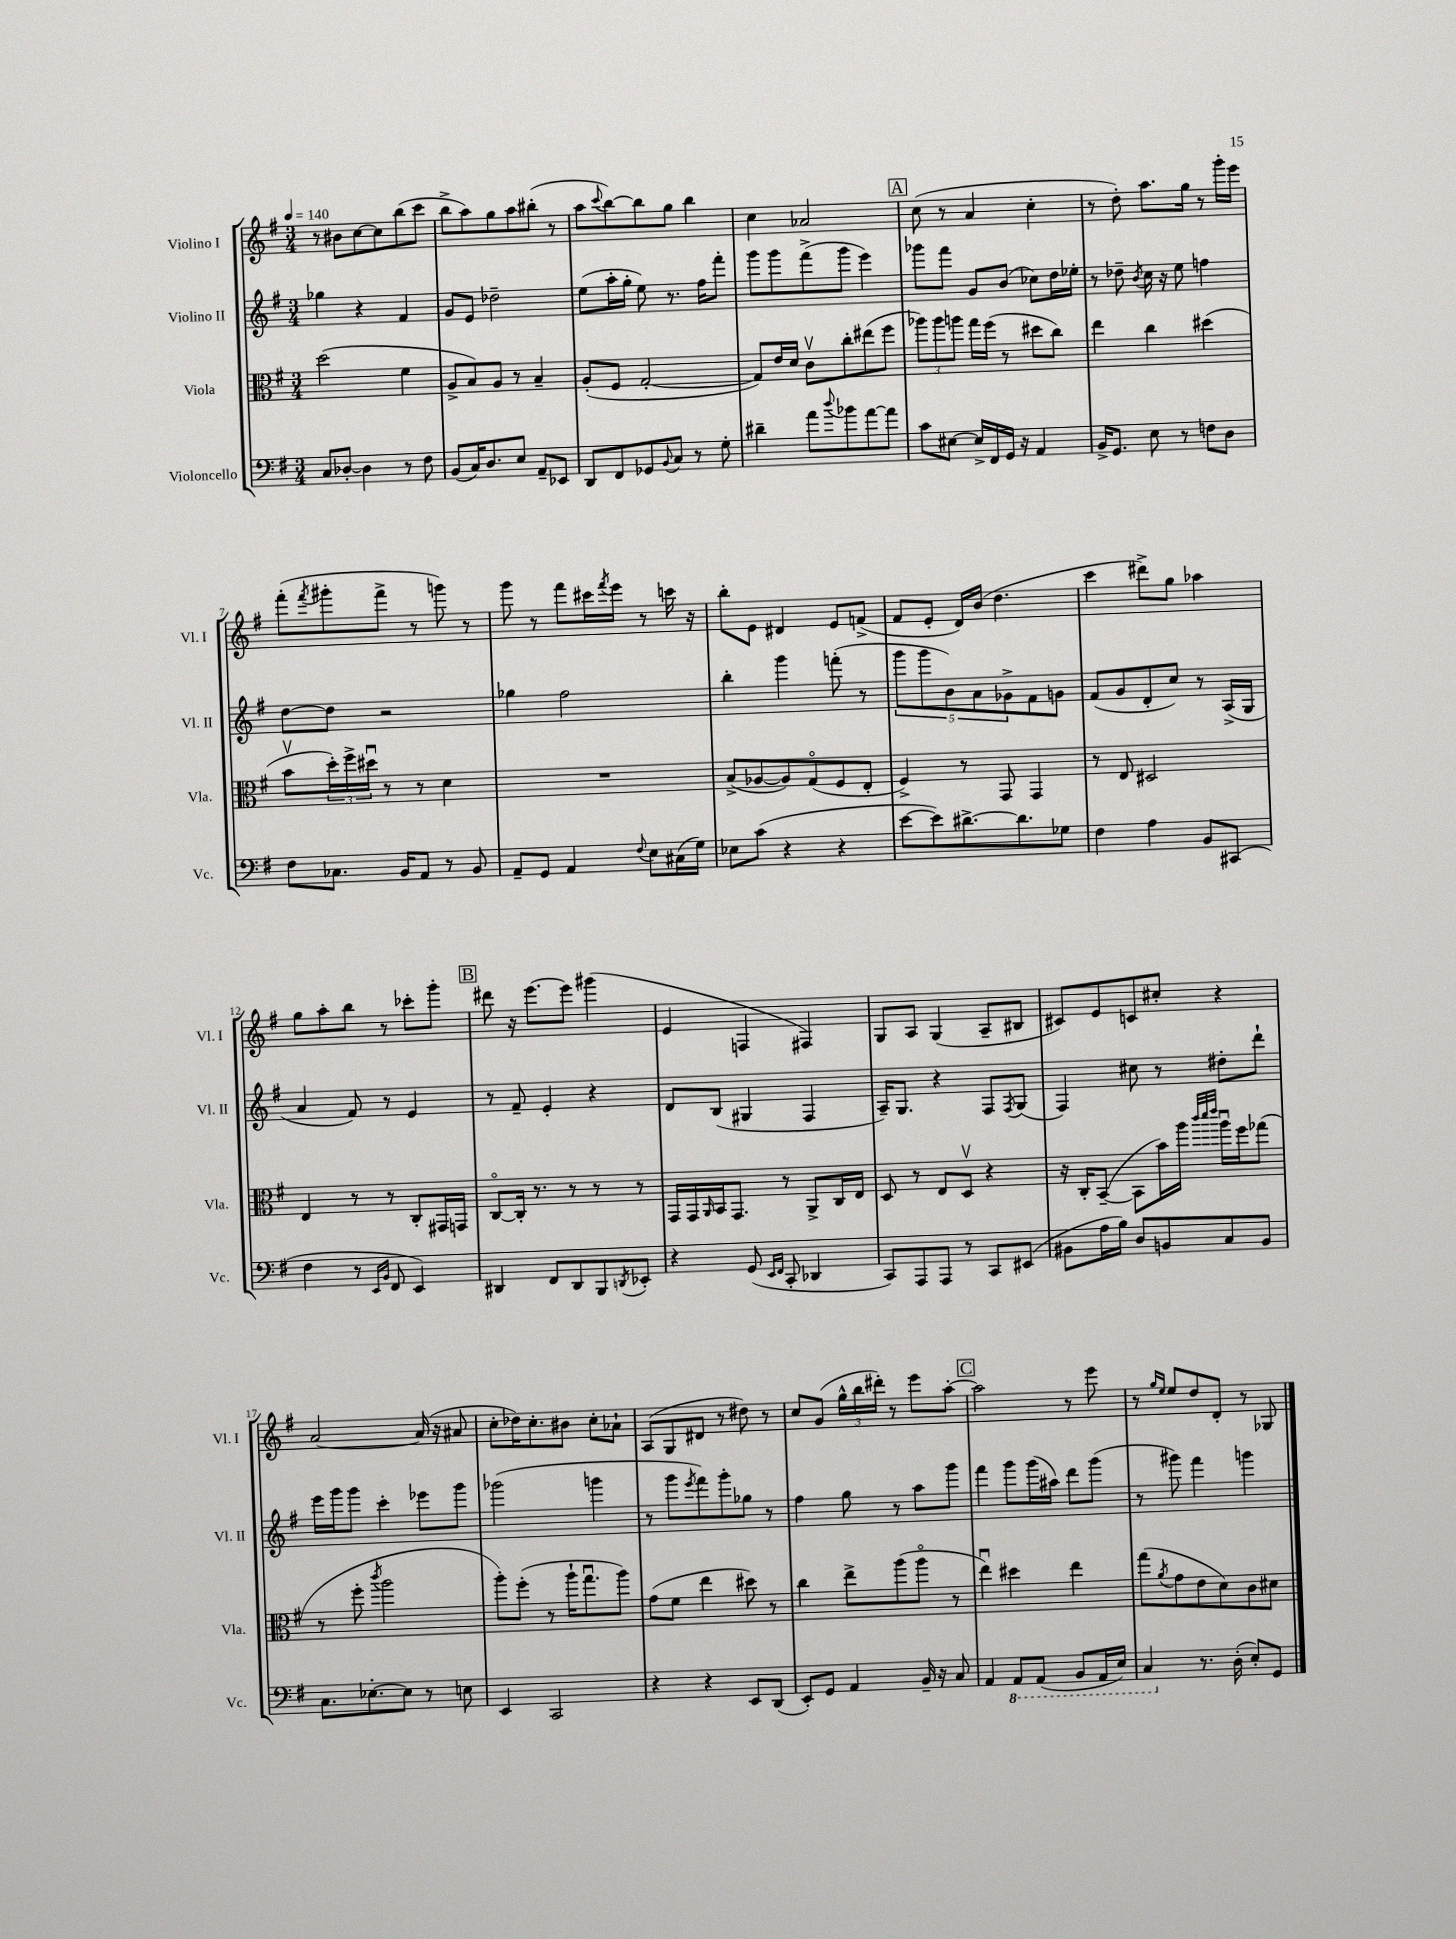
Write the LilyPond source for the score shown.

<<
\new StaffGroup <<
\new Staff = "s0" \with { instrumentName = "Violino I" shortInstrumentName = "Vl. I" } {
    \clef treble \key g \major \numericTimeSignature \time 3/4 \tempo 4 = 140
    r8 bis'8 c''8~ c''8 b''8( c'''8 |
    b''8-> a''8) g''8 a''8 bis''8-.( r8 |
    a''8 \appoggiatura { c'''8 } b''8~) b''8 g''8 b''4 |
    c''4 aes'2 |
    \mark \markup { \box "A" } c''8( r8 a'4 c''4-. |
    r8 d''8-.) a''8. g''16 r8 g'''16-. e'''16 |
    fis'''8-.( \acciaccatura { fis'''8 } gis'''8-. fis'''8-> r8 g'''8) r8 |
    g'''8 r8 fis'''8 cis'''16 \acciaccatura { fis'''8 } e'''16 r8 c'''16 r16 |
    b''8-. e'8 dis'4 e'8 f'8->( |
    fis'8 e'8-. d'16) b'16( d''4. |
    c'''4 dis'''8->) g''8 aes''4 |
    g''8 a''8-. b''8 r8 ces'''8-. g'''8-. |
    \mark \markup { \box "B" } dis'''8 r16 e'''8.~ e'''8 gis'''4( |
    e'4 f4 fis4) |
    g8 a8 g4( a8-- bis8 |
    cis'8) e'8 c'8 cis''8-. r4 |
    a'2~ a'16( r16 ais'8 |
    c''8-. des''16) c''8.-. bis'8 c''8-. aes'8-! |
    a8( g8 dis'8 r8 dis''8) r8 |
    c''8 g'8( \tuplet 3/2 { g''16-^ b''16 dis'''16-.) } r8 e'''8 a''8~-. |
    \mark \markup { \box "C" } a''2 r8 e'''8 |
    r8 \grace { g''16 e''16 } e''8 d''8 d'8-. r8 ges8 \bar "|." |
}
\new Staff = "s1" \with { instrumentName = "Violino II" shortInstrumentName = "Vl. II" } {
    \clef treble \key g \major \numericTimeSignature \time 3/4
    ges''4 r4 fis'4 |
    g'8 e'8 des''2-- |
    e''8( a''16-. g''16-. e''8) r8. fis''16 fis'''8-. |
    g'''8 g'''8 fis'''8->( g'''8 e'''4) |
    \mark \markup { \box "A" } ges'''8 fis'''8 g'8 b'8( ces''8) d''16 ees''16-. |
    r8 des''8-- \acciaccatura { b'8 } c''16 r16 e''8 f''4 |
    d''8~ d''8 r2 |
    ges''4 fis''2 |
    b''4-. g'''4 f'''8-.( r8 |
    \tuplet 5/4 { g'''8 g'''8 b'8) a'8 ges'8-> } fis'8 g'8 |
    fis'8( g'8 d'8-. c''8) r8 a16->( g16 |
    a'4 fis'8) r8 e'4 |
    \mark \markup { \box "B" } r8 fis'8-- e'4-. r4 |
    d'8 b8( gis4 fis4 |
    a16--) g8. r4 fis8 \acciaccatura { fis8 } g8( |
    fis4) cis''8 r8 dis''8-. d'''8-! |
    e'''16 g'''16 g'''8 c'''4-. ees'''8 g'''8 |
    ges'''2( g'''4 |
    r8 g'''8 \acciaccatura { e'''8 } fis'''8) g'''8-. ges''8 r8 |
    fis''4 g''8 r8 a''8 g'''8 |
    \mark \markup { \box "C" } fis'''4 g'''8 g'''16( ais''16) d'''8 g'''8( |
    r8 gis'''8) fis'''4 g'''4 \bar "|." |
}
\new Staff = "s2" \with { instrumentName = "Viola" shortInstrumentName = "Vla." } {
    \clef alto \key g \major \numericTimeSignature \time 3/4
    d''2( fis'4 |
    a8-> b8) a8 r8 b4-- |
    a8-.( fis8 g2~-. |
    g8) e'16 d'16 c'8\upbow c''8-. eis''8( fis''8 |
    \mark \markup { \box "A" } \tuplet 3/2 { aes''8) aes''8 a''8 } g''16 fis''16( r8 dis''8 c''8) |
    e''4 c''4 dis''4( |
    b'8\upbow \tuplet 3/2 { d''16-.) fis''16-> dis''16\downbow } r8 r8 d'4 |
    R2. |
    b8->( aes8~ aes8) g8\flageolet( fis8 e8-. |
    fis4->) r8 g,8 g,4 |
    r8 e8 dis2 |
    e4 r8 r8 c8-. gis,16 g,16 |
    \mark \markup { \box "B" } c8~\flageolet c16-. r8. r8 r8 r8 |
    g,16 g,16 \grace { a,16 } b,16 g,8. r8 a,8-> c16 e16 |
    d8 r8 e8 d8\upbow r4 |
    r16 c16-. b,8~--( b,8 b'16) a''16 \grace { c'''32 d'''32 e'''32 } a''16\downbow fis''16 ges''8( |
    r8 fis''8-. \acciaccatura { c'''8 } a''2 |
    a''8-.) fis''8-.( r8 a''16-! g''8.\downbow a''8) |
    g'8( fis'8 e''4 dis''8) r8 |
    c''4 e''8-> a''8( a''8\flageolet r8 |
    \mark \markup { \box "C" } e''4\downbow) dis''4 e''4 |
    g''8( \acciaccatura { a'8 } g'8 e'8 d'8) c'8 dis'8 \bar "|." |
}
\new Staff = "s3" \with { instrumentName = "Violoncello" shortInstrumentName = "Vc." } {
    \clef bass \key g \major \numericTimeSignature \time 3/4
    c8 des8~-. des4 r8 fis8 |
    b,8( c16) d8. e8 a,8-- ees,8 |
    d,8 fis,8 ges,8 \appoggiatura { b,8 } c8 r8 g8-. |
    dis'4-- a'8 \appoggiatura { d''8 } bes'8 a'8~ a'8 |
    \mark \markup { \box "A" } c'8 eis8~ eis16-> fis,16 g,16 r16 a,4 |
    b,16-> g,8. e8 r8 f8 d8 |
    fis8 ces8. b,16 a,8 r8 b,8 |
    a,8-- g,8 a,4 \appoggiatura { fis8 } e8 cis16( g16) |
    ees8 c'8( r4 r4 |
    e'8~ e'8) dis'8.~-> dis'8. ges8 |
    fis4 a4 b,8 cis,8( |
    fis4 r8 \grace { e,16 b,16 } fis,8 e,4) |
    \mark \markup { \box "B" } dis,4 fis,8 dis,8 b,,8 \acciaccatura { d,8 } ees,8-. |
    r4 g,8( \grace { e,16 fis,16 } c,8-. des,4 |
    c,8) a,,8 a,,8 r8 c,8 eis,8( |
    bis,8 a16 b16) d8 b,8 c8 b,8 |
    c8. ees8.~-. ees8 r8 e8 |
    e,4 c,2 |
    r4 r4 e,8 d,8( |
    e,8-.) g,8 a,4 b,16-- r16 c8 |
    \mark \markup { \box "C" } a,4 \ottava #-1 a,,8 a,,8( b,,8 a,,16 e,16) |
    c,4 \ottava #0 r8. d16-.( e8-.) g,8 \bar "|." |
}
>>
>>
